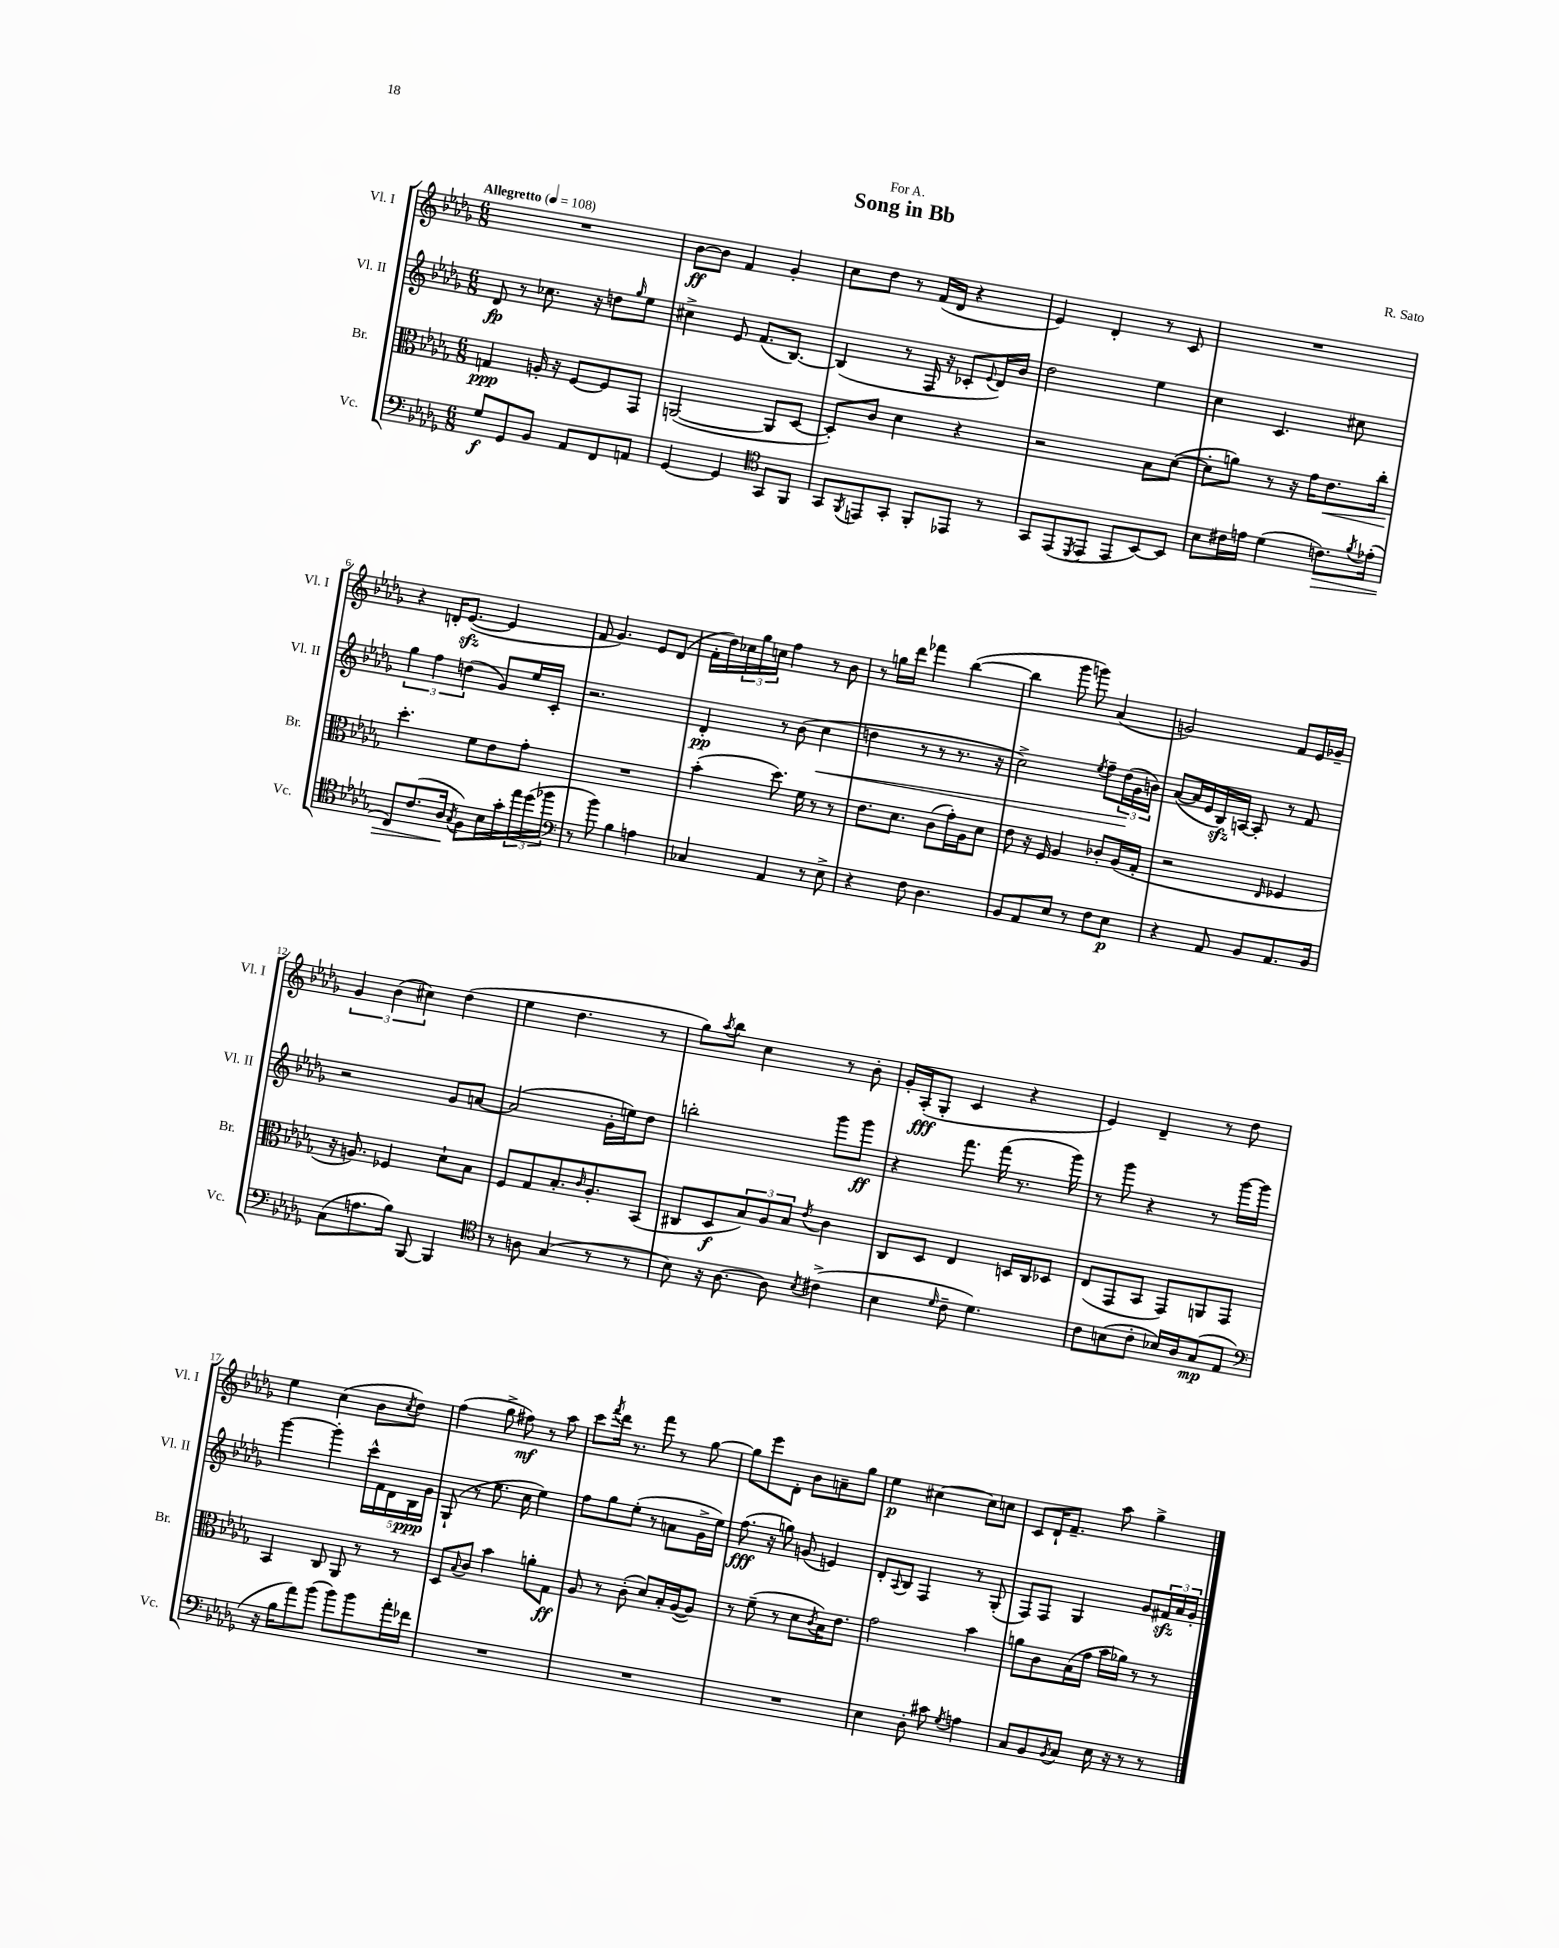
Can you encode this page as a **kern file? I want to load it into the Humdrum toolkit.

**kern	**dynam	**kern	**dynam	**kern	**dynam	**kern	**dynam
*part4	*part4	*part3	*part3	*part2	*part2	*part1	*part1
*staff4	*staff4	*staff3	*staff3	*staff2	*staff2	*staff1	*staff1
*I"Vc.	*	*I"Br.	*	*I"Vl. II	*	*I"Vl. I	*
*I'Vc.	*	*I'Br.	*	*I'Vl. II	*	*I'Vl. I	*
*clefF4	*	*clefC3	*	*clefG2	*	*clefG2	*
*k[b-e-a-d-g-]	*	*k[b-e-a-d-g-]	*	*k[b-e-a-d-g-]	*	*k[b-e-a-d-g-]	*
*M6/8	*	*M6/8	*	*M6/8	*	*M6/8	*
*MM108	*	*MM108	*	*MM108	*	*MM108	*
=1	=1	=1	=1	=1	=1	=1	=1
!	!	!	!	!	!	!LO:TX:a:B:t=Allegretto	!
8G-/L	f	4Gn/	ppp	8d-/	fp	2.r	.
8GG-/	.	.	.	8r	.	.	.
8BB-/J	.	16An'/	.	8.cc-X\	.	.	.
.	.	16r	.	.	.	.	.
8AA-/L	.	[8F/L	.	.	.	.	.
.	.	.	.	16r	.	.	.
8FF/	.	8F/]	.	8ddn\L	.	.	.
.	.	.	.	16qqgg-/	.	.	.
8AAn/J	.	8GG-/J	.	8ee-\J	.	.	.
=2	=2	=2	=2	=2	=2	=2	=2
[4GG-/	.	([2AAn/	.	4cc#X^\	.	[8b-\L	ff
.	.	.	.	.	.	8b-\J]	.
4GG-/]	.	.	.	8e-/	.	4f/	.
.	.	.	.	(8.f/L	.	.	.
*clefC4	*	*	*	*	*	*	*
8GG-/L	.	8AA/L]	.	.	.	4g-'/	.
.	.	.	.	[8.B-/J)	.	.	.
8FF/J	.	[8D-/J	.	.	.	.	.
=3	=3	=3	=3	=3	=3	=3	=3
8GG-/L	.	8D-'/L])	.	(4B-/]	.	8cc\L	.
8qFF/	.	.	.	.	.	.	.
8EEn/	.	8c/J	.	.	.	8dd-\J	.
8GG-'/J	.	4d-\	.	8r	.	8r	.
8FF'/L	.	.	.	16F/	.	(16f/LL	.
.	.	.	.	16r	.	16d-/JJ	.
8EE-X/J	.	4r	.	8c-X'/L	.	4r	.
.	.	.	.	8qqe-/	.	.	.
8r	.	.	.	16d-/L)	.	.	.
.	.	.	.	16b-/JJ	.	.	.
=4	=4	=4	=4	=4	=4	=4	=4
8GG-/L	.	2r	.	2dd-\	.	4e-/)	.
(8EE-/	.	.	.	.	.	.	.
8qDD-/	.	.	.	.	.	.	.
8EE-/J	.	.	.	.	.	4d-'/	.
8EE-/L	.	.	.	.	.	.	.
[8BB-/)	.	8B-\L	.	4ee-\	.	8r	.
8BB-/J]	.	([8d-\J	.	.	.	8c/	.
=5	=5	=5	=5	=5	=5	=5	=5
8B-\L	.	8d-'\L]	.	4cc\	.	2.r	.
16c#X\L	.	8an\J)	.	.	.	.	.
16en\JJ	.	.	.	.	.	.	.
(4d-\	.	8r	.	4.c/	.	.	.
.	.	16r	.	.	.	.	.
.	.	16g-\KL	.	.	.	.	.
!	!LO:HP:b	!	!LO:HP:b	!	!	!	!
8.cn\L)	>	8.e-\	<	.	.	.	.
.	.	.	.	8cc#X\	.	.	.
8qf/	.	.	.	.	.	.	.
(16e-X'\Jk	.	16cc'\Jk	.	.	.	.	.
!!LO:LB:g=z
=6	=6	=6	=6	=6	=6	=6	=6
8C/L)	.	4.dd-'\	.	6gg-\	.	4r	.
(8.c/	.	.	.	.	.	.	.
.	.	.	.	6ff\	.	.	.
.	.	.	.	.	.	16dn'/KL	.
16A-/Jk	.	.	.	.	.	([8.e-zz/J	.
.	.	.	.	(6ddn\	.	.	.
8qG-/	.	.	.	.	.	.	.
8F\L)	]	8f\L	[	.	.	.	.
16B-\L	.	8e-\	.	8g-/L)	.	4e-/]	.
16g-'\	.	.	.	.	.	.	.
24ee-\	.	8g-'\J	.	16ee-/L	.	.	.
(24dd-\	.	.	.	.	.	.	.
.	.	.	.	16c'/JJ	.	.	.
24ff-X\JJ	.	.	.	.	.	.	.
=7	=7	=7	=7	=7	=7	=7	=7
*clefF4	*	*	*	*	*	*	*
8r	.	2.r	.	2.r	.	8f/	.
8b-\)	.	.	.	.	.	4.g-/)	.
4B-\	.	.	.	.	.	.	.
4An\	.	.	.	.	.	8e-/L	.
.	.	.	.	.	.	(8d-/J	.
=8	=8	=8	=8	=8	=8	=8	=8
4C-X/	.	(4b-'\	.	4d-'/	pp	16f'\LL	.
.	.	.	.	.	.	16dd-\)	.
.	.	.	.	.	.	24cc-X\	.
.	.	.	.	.	.	24gg-\	.
.	.	.	.	.	.	24ccn\JJ	.
4AA-/	.	8.dd-\)	.	8r	.	4ff\	.
.	.	.	.	(8b-\	.	.	.
.	.	16f\	.	.	.	.	.
!	!	!	!	!	!LO:HP:b	!	!
8r	.	8r	.	4cc\	<	8r	.
8E-^\	.	8r	.	.	.	8b-\	.
=9	=9	=9	=9	=9	=9	=9	=9
4r	.	8.e-\L	.	4ddn\	.	8r	.
.	.	.	.	.	.	16ggn\LL	.
.	.	8.d-\J	.	.	.	16ddd-\JJ	.
8F\	.	.	.	8r	.	4fff-X\	.
4.D-\	.	(8c\L	.	8r	.	.	.
.	.	16g-'\L)	.	8.r	.	([4bb-\	.
.	.	16A-\J	.	.	.	.	.
.	.	8d-\J	.	.	.	.	.
.	.	.	.	16r	.	.	.
=10	=10	=10	=10	=10	=10	=10	=10
8BB-/L	.	8e-\	.	2cc^\)	.	4bb-\]	.
8AA-/	.	16r	.	.	.	.	.
.	.	16F/	.	.	.	.	.
8E-/J	.	4A-/	.	.	.	8ggg-\	.
8r	.	.	.	.	.	8gggn\)	.
.	.	.	.	8qee-/	.	.	.
8F\L	.	8c-X'/L	.	8ff~\L	.	(4a-/	.
8E-\J	p	(16A-/L	.	(24dd-\L	.	.	.
.	.	.	.	24g-\	[	.	.
.	.	16G-'/JJ	.	.	.	.	.
.	.	.	.	24bn\JJ)	.	.	.
=11	=11	=11	=11	=11	=11	=11	=11
4r	.	2r	.	([8a-/L	.	2gn/)	.
.	.	.	.	16a-/L]	.	.	.
.	.	.	.	16e-/	.	.	.
8AA-/	.	.	.	16B-zz/)	.	.	.
.	.	.	.	[16An/JJ	.	.	.
8BB-/L	.	.	.	8A'/]	.	.	.
.	.	16qqE-/	.	.	.	.	.
8.AA-/	.	4F-X/	.	8r	.	8f/L	.
.	.	.	.	8f/	.	16e-/L	.
16BB-/Jk	.	.	.	.	.	16g-X~/JJ	.
!!LO:LB:g=z
=12	=12	=12	=12	=12	=12	=12	=12
(8C\L	.	16r	.	2r	.	6g-/	.
.	.	8.An/)	.	.	.	.	.
8.An\	.	.	.	.	.	.	.
.	.	.	.	.	.	(6b-\	.
.	.	4F-X/	.	.	.	.	.
16B-\Jk)	.	.	.	.	.	.	.
.	.	.	.	.	.	6cc#X\)	.
[8BBB-/	.	.	.	.	.	.	.
4BBB-/]	.	8d-`\L	.	8g-/L	.	(4dd-\	.
.	.	8B-\J	.	[8an/J	.	.	.
=13	=13	=13	=13	=13	=13	=13	=13
*clefC4	*	*	*	*	*	*	*
8r	.	8F/L	.	(2a/]	.	4ee-\	.
8An\	.	8G-/	.	.	.	.	.
(4G-/	.	8.B-'/	.	.	.	4.dd-\	.
.	.	16qqc/	.	.	.	.	.
.	.	8.A-'/	.	.	.	.	.
8r	.	.	.	16g-'\LL	.	.	.
.	.	.	.	16een\J)	.	.	.
8r	.	(8BB-/J	.	8dd-\J	.	8r	.
=14	=14	=14	=14	=14	=14	=14	=14
8B-\)	.	8C#X/L	.	2bbn'\	.	8gg-\L)	.
.	.	.	.	.	.	8qaa-/	.
16r	.	8D-/	f	.	.	8bb-\J	.
[8.A-\	.	.	.	.	.	.	.
.	.	12B-/)	.	.	.	4cc\	.
.	.	12A-/	.	.	.	.	.
8A-\]	.	.	.	.	.	.	.
.	.	12B-/J	.	.	.	.	.
8qB-/	.	8qe-/	.	.	.	.	.
(4c#X^\	.	4c\	.	8ggg-\L	.	8r	.
.	.	.	.	8ggg-\J	ff	8b-'\	.
=15	=15	=15	=15	=15	=15	=15	=15
4B-\	.	8C/L	.	4r	.	16g-'/LL	.
.	.	.	.	.	.	(16A-'/J	fff
.	.	8D-/J	.	.	.	8G-'/J	.
16qqd-/	.	.	.	.	.	.	.
8c~\	.	4E-/	.	8.fff\	.	4c/	.
4.d-\)	.	.	.	.	.	.	.
.	.	.	.	(16fff\	.	.	.
.	.	16Dn/LL	.	8.r	.	4r	.
.	.	16C/J	.	.	.	.	.
.	.	8D-X/J	.	.	.	.	.
.	.	.	.	16ggg-\)	.	.	.
=16	=16	=16	=16	=16	=16	=16	=16
8c\L	.	(8E-/L	.	8r	.	4e-/)	.
(8Bn\	.	8GG-/	.	8ggg-\	.	.	.
8c'\J	.	8BB-/J	.	4r	.	4d-~/	.
16B-X/LL)	.	8GG-/L)	.	.	.	.	.
16A-/J	.	.	.	.	.	.	.
(8G-/	mp	8AAn/	.	8r	.	8r	.
8E-/J	.	8GG-/J	.	[16ggg-\LL	.	8dd-\	.
.	.	.	.	16ggg-\JJ]	.	.	.
!!LO:LB:g=z
=17	=17	=17	=17	=17	=17	=17	=17
*clefF4	*	*	*	*	*	*	*
16r	.	4BB-/	.	[4ggg-\	.	4ee-\	.
16B-\KL	.	.	.	.	.	.	.
8a-\)	.	.	.	.	.	.	.
(8b-\J	.	8C/	.	4ggg-'\]	.	(4cc\	.
8b-\L)	.	8AA-/	.	.	.	.	.
8b-\	.	8r	.	20ccc^^\LL	.	8b-\L	.
.	.	.	.	20f\	.	.	.
.	.	.	.	20d-\	.	.	.
.	.	.	.	.	.	8qcc/	.
16a-'\L	.	8r	.	.	.	8dd-\J)	.
.	.	.	.	20B-\	ppp	.	.
16f-X\JJ	.	.	.	.	.	.	.
.	.	.	.	20g-\JJ	.	.	.
=18	=18	=18	=18	=18	=18	=18	=18
2.r	.	8D-/L	.	(8G-`/	.	(4ff\	.
.	.	8qqB-/	.	.	.	.	.
.	.	8c/J	.	8r	.	.	.
.	.	4b-\	.	8.ee-\	.	8gg-^\	.
.	.	.	.	.	.	8ff#X\)	mf
.	.	.	.	16cc\	.	.	.
.	.	8an'\L	.	4ee-\)	.	8r	.
.	.	8G-\J	ff	.	.	8aa-\	.
=19	=19	=19	=19	=19	=19	=19	=19
2.r	.	8A-/	.	8ff\L	.	8ccc\L	.
.	.	.	.	.	.	8qfff/	.
.	.	8r	.	8gg-\	.	16ddd-\Jk	.
.	.	.	.	.	.	8.r	.
.	.	(8c'\	.	(8ee-'\J	.	.	.
.	.	8d-/L)	.	8r	.	8fff\	.
.	.	16B-'/L	.	8an\L	.	8r	.
.	.	([16A-/J	.	.	.	.	.
.	.	8A-/J])	.	16g-^\L	.	[8gg-\	.
.	.	.	.	16ee-\JJ)	.	.	.
=20	=20	=20	=20	=20	=20	=20	=20
2.r	.	8r	.	(8.ff\	fff	8gg-\L]	.
.	.	(8f~\	.	.	.	8eee-\	.
.	.	.	.	16r	.	.	.
.	.	8r	.	8ggn\)	.	8d-'\J	.
.	.	8d-\L	.	(8gn/	.	8b-\L	.
.	.	8qc/	.	.	.	.	.
.	.	16B-\K)	.	4en/)	.	8an~\	.
.	.	8.e-\J	.	.	.	.	.
.	.	.	.	.	.	8gg-\J	.
=21	=21	=21	=21	=21	=21	=21	=21
4E-\	.	2g-\	.	8d-'/L	.	4ee-\	p
.	.	.	.	8qqA-/	.	.	.
.	.	.	.	8B-/J	.	.	.
8D-'\	.	.	.	4F/	.	[4cc#X\	.
8c#X\	.	.	.	.	.	.	.
8qG-/	.	.	.	.	.	.	.
4An\	.	4b-\	.	8r	.	8cc#\L]	.
.	.	.	.	(8G-'/	.	8ccn\J	.
=22	=22	=22	=22	=22	=22	=22	=22
8C/L	.	8an\L	.	8F/L)	.	8c/L	.
8BB-/	.	8c\	.	8F/J	.	16d-`/K	.
.	.	.	.	.	.	8.f~/J	.
8qBB-/	.	.	.	.	.	.	.
8C/J	.	(16B-\L	.	4G-/	.	.	.
.	.	16g-\JJ	.	.	.	.	.
16E-\	.	16b-\LL	.	.	.	8aa-\	.
16r	.	16a-X\JJ)	.	.	.	.	.
8r	.	8r	.	8g-/L	.	4gg-^\	.
8r	.	8r	.	24f#Xzz/L	.	.	.
.	.	.	.	24a-/	.	.	.
.	.	.	.	24g-'/JJ	.	.	.
==	==	==	==	==	==	==	==
*-	*-	*-	*-	*-	*-	*-	*-
